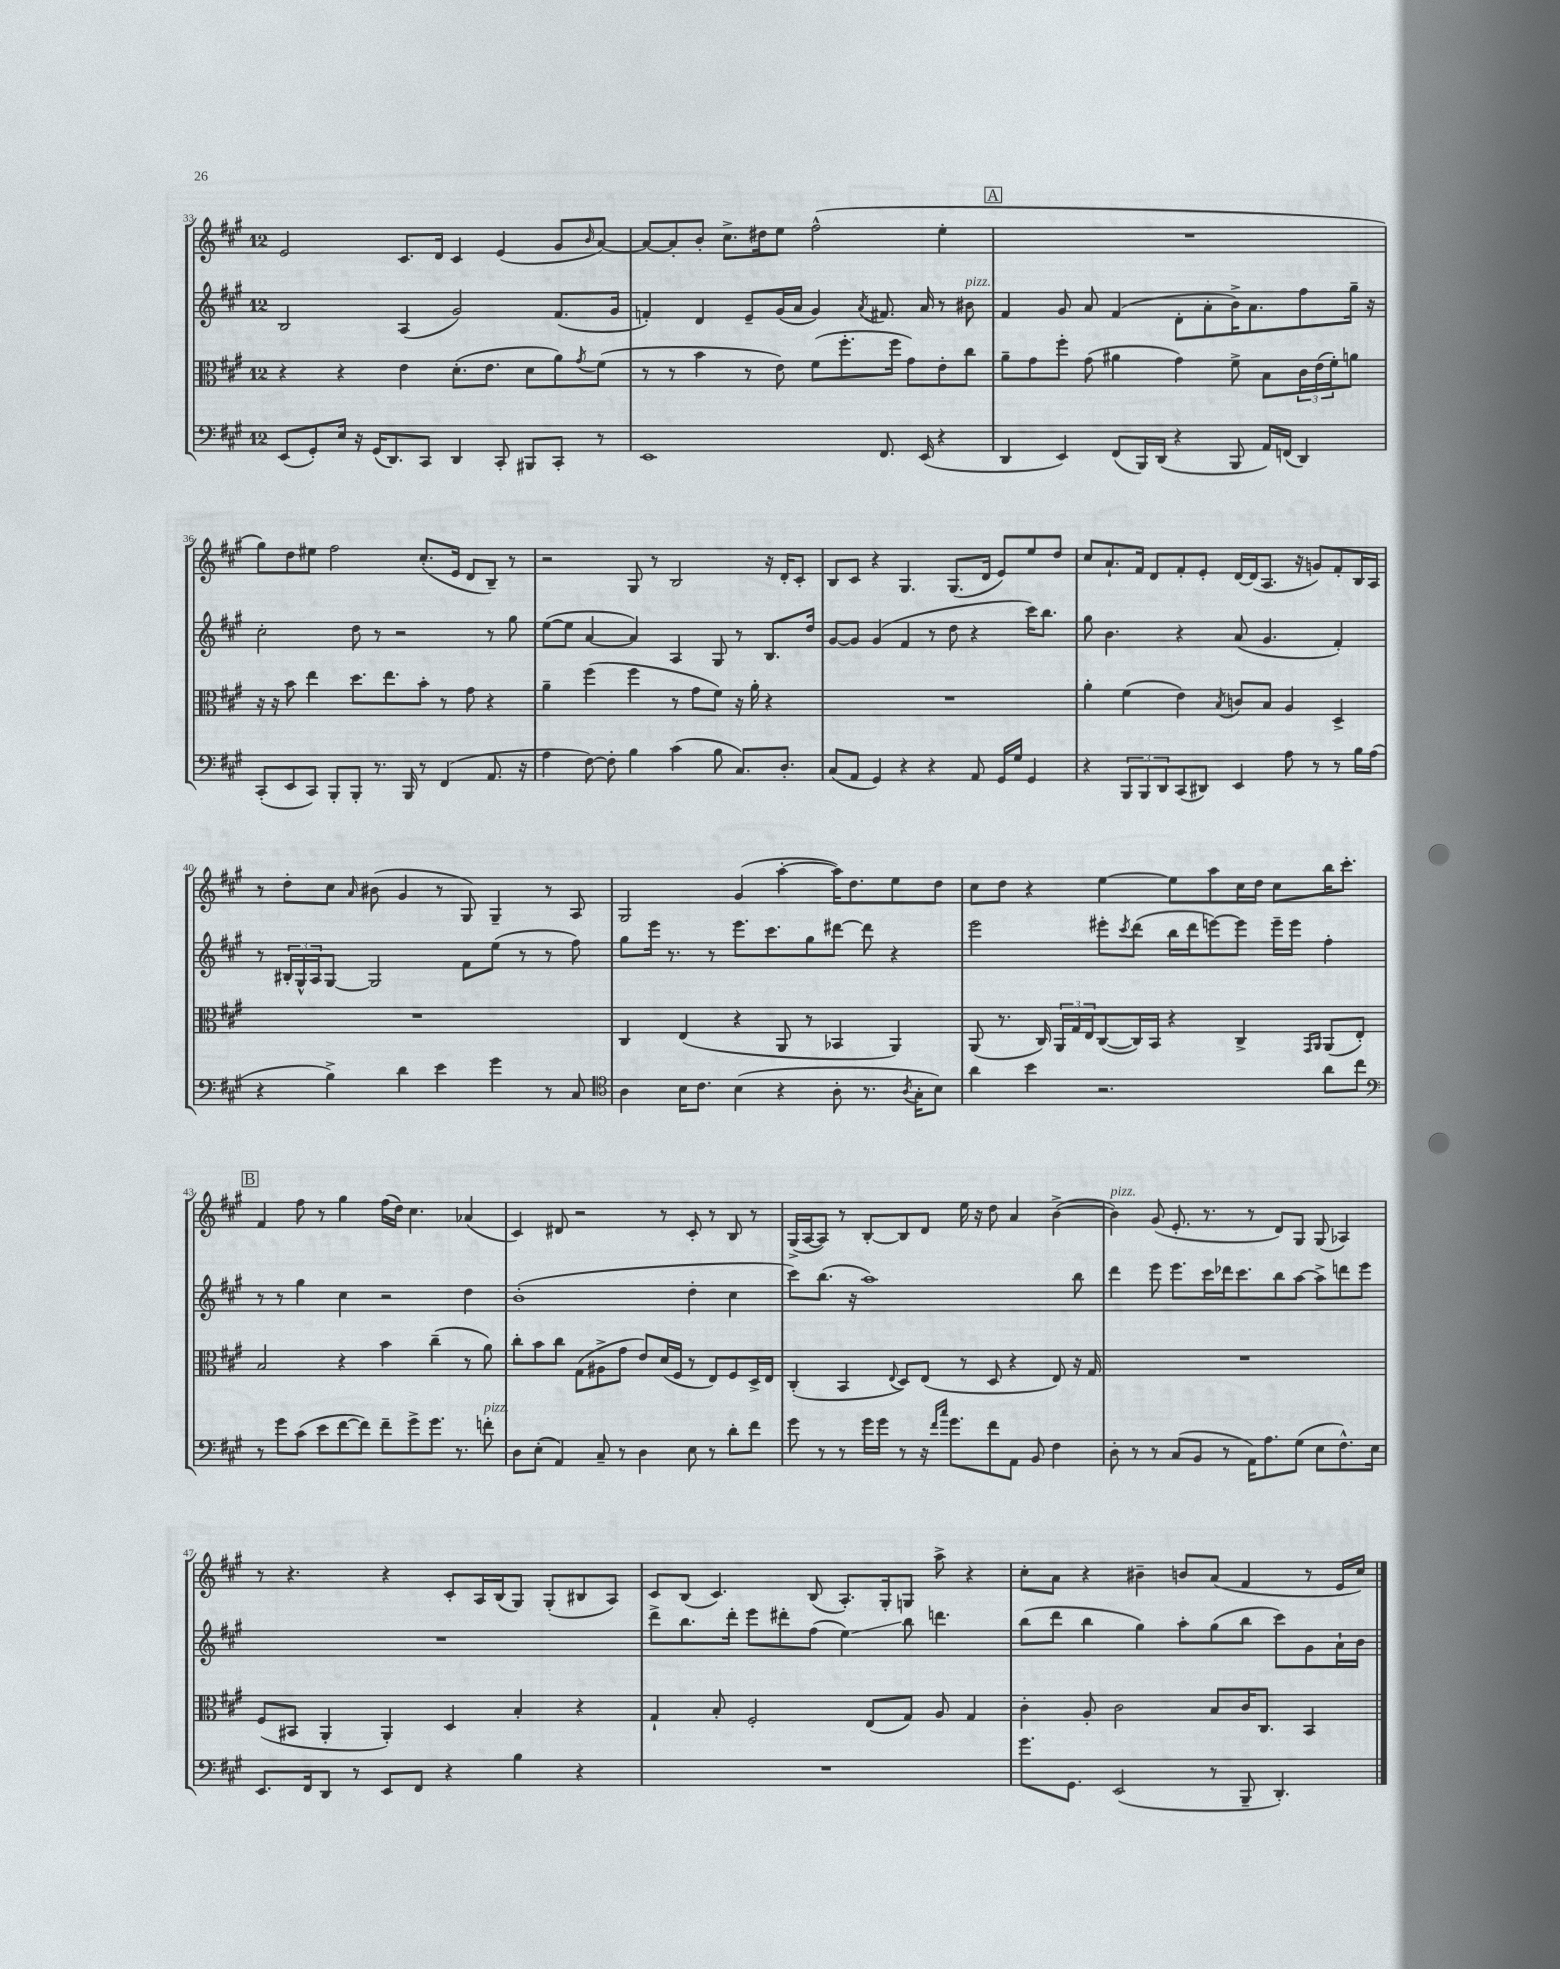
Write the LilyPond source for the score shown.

<<
\new StaffGroup <<
\new Staff = "s0" {
    \clef treble \key a \major \once \override Staff.TimeSignature.style = #'single-digit \time 12/8
    e'2 cis'8. d'16 cis'4 e'4( gis'8 \grace { b'16 } a'8~) |
    a'8~ a'8-. b'8-. cis''8.-> dis''16 e''8 fis''2-^( e''4-. |
    \mark \markup { \box "A" } R1. |
    gis''8) d''8 eis''8 fis''2 cis''8.-.( e'16 d'8 b8--) r8 |
    r2 gis8 r8 b2 r16 d'16-. cis'8-. |
    b8 cis'8 r4 gis4. gis8.( d'16 e'8) e''8 d''8 |
    cis''8 a'8.-! fis'16 d'8 fis'8-. e'8-. d'16~ d'16( a8. r16 g'8) fis'8-. b16 a16 |
    r8 d''8-. cis''8 \grace { a'16 } bis'8( gis'4 r8 gis8) gis4-- r8 a8 |
    gis2 gis'4( a''4~-. a''16) d''8. e''8 d''8 |
    cis''8 d''8 r4 e''4~ e''8 a''8 cis''16 d''16 cis''8 b''16 cis'''8.-. |
    \mark \markup { \box "B" } fis'4 fis''8 r8 gis''4 fis''16( d''16) cis''4. aes'4( |
    cis'4) dis'8 r2 r8 cis'8-. r8 b8 r8 |
    gis16->( a16~ a8) r8 b8~-. b8 d'8 e''16 r16 d''8 a'4 b'4~->( |
    b'4^\markup { \italic "pizz." }) gis'8( e'8.-. r8. r8 d'8) gis8 gis8( aes4) |
    r8 r4. r4 cis'8-. a16 b16( gis8) gis8-.( bis8 a8) |
    cis'8 b8( cis'4.) b8( a8.-.) gis16-. g8 a''8-> r4 |
    cis''8-. a'8 r4 bis'4-- b'8 a'8( fis'4 r8 e'16 cis''16) \bar "|." |
}
\new Staff = "s1" {
    \clef treble \key a \major \once \override Staff.TimeSignature.style = #'single-digit \time 12/8
    b2 a4( gis'2) fis'8.( gis'16 |
    f'4-.) d'4 e'8-- gis'16( a'16 gis'4) \acciaccatura { a'8 } fis'8. a'16 r8 bis'8^\markup { \italic "pizz." } |
    \mark \markup { \box "A" } fis'4 gis'8 a'8 fis'4( d'8-. a'8-. b'16->) a'8. fis''8 gis''16-- r16 |
    cis''2-. d''8 r8 r2 r8 gis''8 |
    e''8~( e''8 a'4~ a'4) a4 gis8 r8 b8. d''16 |
    gis'8~ gis'8 gis'4( fis'4 r8 d''8 r4 cis'''16) b''8. |
    gis''8 b'4. r4 a'8( gis'4. fis'4-.) |
    r8 \tuplet 3/2 { bis16-. gis16-^ a16 } gis8~ gis2 fis'8 e''8( r8 r8 fis''8) |
    gis''8 e'''16 r8. r8 e'''8. cis'''8. gis''8 dis'''8~ dis'''8 r4 |
    e'''2 eis'''8-. \acciaccatura { cis'''8 } d'''8( b''16 d'''16 e'''8~) e'''8 e'''16-- e'''16 fis''4-. |
    \mark \markup { \box "B" } r8 r8 gis''4 cis''4 r2 d''4 |
    b'1-.( d''4-. cis''4 |
    cis'''8) b''8.( r16 a''1) b''8 |
    d'''4 e'''8 e'''8. cis'''16 des'''16 cis'''8. b''8 a''8~ a''8-> d'''8 e'''8 |
    R1. |
    d'''8-> b''8. d'''16-. e'''8 dis'''8-. fis''8( e''4\glissando) b''8 d'''4. |
    b''8( d'''8 b''4 gis''4) a''8-. gis''8( b''8 cis'''8) gis'8 a'16-! b'16 \bar "|." |
}
\new Staff = "s2" {
    \clef alto \key a \major \once \override Staff.TimeSignature.style = #'single-digit \time 12/8
    r4 r4 e'4 d'8.-.( e'8. d'8 a'8) \acciaccatura { gis'8 } fis'8( |
    r8 r8 b'4 r8 e'8) fis'8( fis''8.-. fis''16 gis'8) e'8-. cis''8 |
    \mark \markup { \box "A" } a'8-- gis'8 fis''8-. gis'8( ais'4 gis'4) fis'8-> b8 \tuplet 3/2 { cis'16 e'16( fis'16-.) } a'8 |
    r16 r16 b'8 e''4 d''8. e''8. b'8-. r8 gis'8 r4 |
    a'4-- fis''4( fis''4 r8 gis'8 fis'8) r16 a'16-. r4 |
    R1. |
    a'4-. fis'4( e'4) \acciaccatura { b8 } c'8 b8 a4 d4-> |
    R1. |
    cis4 e4( r4 a,8 r8 bes,4 a,4) |
    a,8( r8. cis16) \tuplet 3/2 { a,16 gis16 e16 } cis8~( cis16) b,16 r4 cis4-> \grace { gis,16 a,16 } a,8( e8-.) |
    \mark \markup { \box "B" } b2 r4 b'4 cis''4--( r8 a'8) |
    cis''8-. b'8 cis''8 gis8( ais8-> gis'8 e'8) d'16( fis16 r8 e8) fis8 d16-> e16 |
    cis4-.( b,4 \appoggiatura { e8 } d8) e8( r8 d8 r4 e8) r16 gis16 |
    R1. |
    fis8( bis,8 a,4-. a,4-.) d4 b4-. r4 |
    gis4-! b8-. fis2-. e8( gis8) a8 gis4 |
    cis'4-. a8-. cis'2 b8 cis'16 cis8. b,4 \bar "|." |
}
\new Staff = "s3" {
    \clef bass \key a \major \once \override Staff.TimeSignature.style = #'single-digit \time 12/8
    e,8( gis,8-.) e16 r16 gis,16( d,8.) cis,8 d,4 cis,8-. bis,,8 cis,8-. r8 |
    e,1 fis,8. e,16( r4 |
    \mark \markup { \box "A" } d,4 e,4) fis,8( b,,16) d,16( r4 b,,8 a,16) f,16( d,4) |
    cis,8-.( e,8 cis,8) b,,8-. b,,8-. r8. b,,16 r8 fis,4( a,8. r16 |
    a4 fis8~) fis8-. b4 cis'4( b8 cis8.) d8.-. |
    cis8( a,8 gis,4) r4 r4 a,8 gis,16 gis16 gis,4 |
    r4 \tuplet 3/2 { b,,8 b,,8 d,8 } cis,8( dis,8) e,4 a8 r8 r8 b16 a16( |
    r4 b4->) d'4 e'4 gis'4 r8 cis8 |
    \clef tenor a4 b16 cis'8. b4( r4 a8-. r8. \acciaccatura { a8 } gis16-. b8) |
    a'4 b'4 r2. a'8 cis''8 |
    \mark \markup { \box "B" } \clef bass r8 gis'8 cis'8( e'8 fis'8~ fis'8) fis'8-- gis'8-> gis'8. r8. f'8-.^\markup { \italic "pizz." } |
    d8 e8-.( a,4) cis8-- r8 d4 e8 r8 d'8-. fis'8 |
    gis'8 r8 r8 gis'16 gis'16 r8 r16 \grace { fis'16 cis''16 } gis'8. fis'8 a,8 b,8 fis4 |
    d8-. r8 r8 cis8( b,8 r8 a,16) a8. gis8( e8 fis8.-^) e16 |
    e,8. fis,16 d,8 r8 e,8 fis,8 r4 b4 r4 |
    R1. |
    gis'8. gis,8. e,2( r8 b,,8-- d,4.-.) \bar "|." |
}
>>
>>
\layout { \context { \Score currentBarNumber = #33 } }
